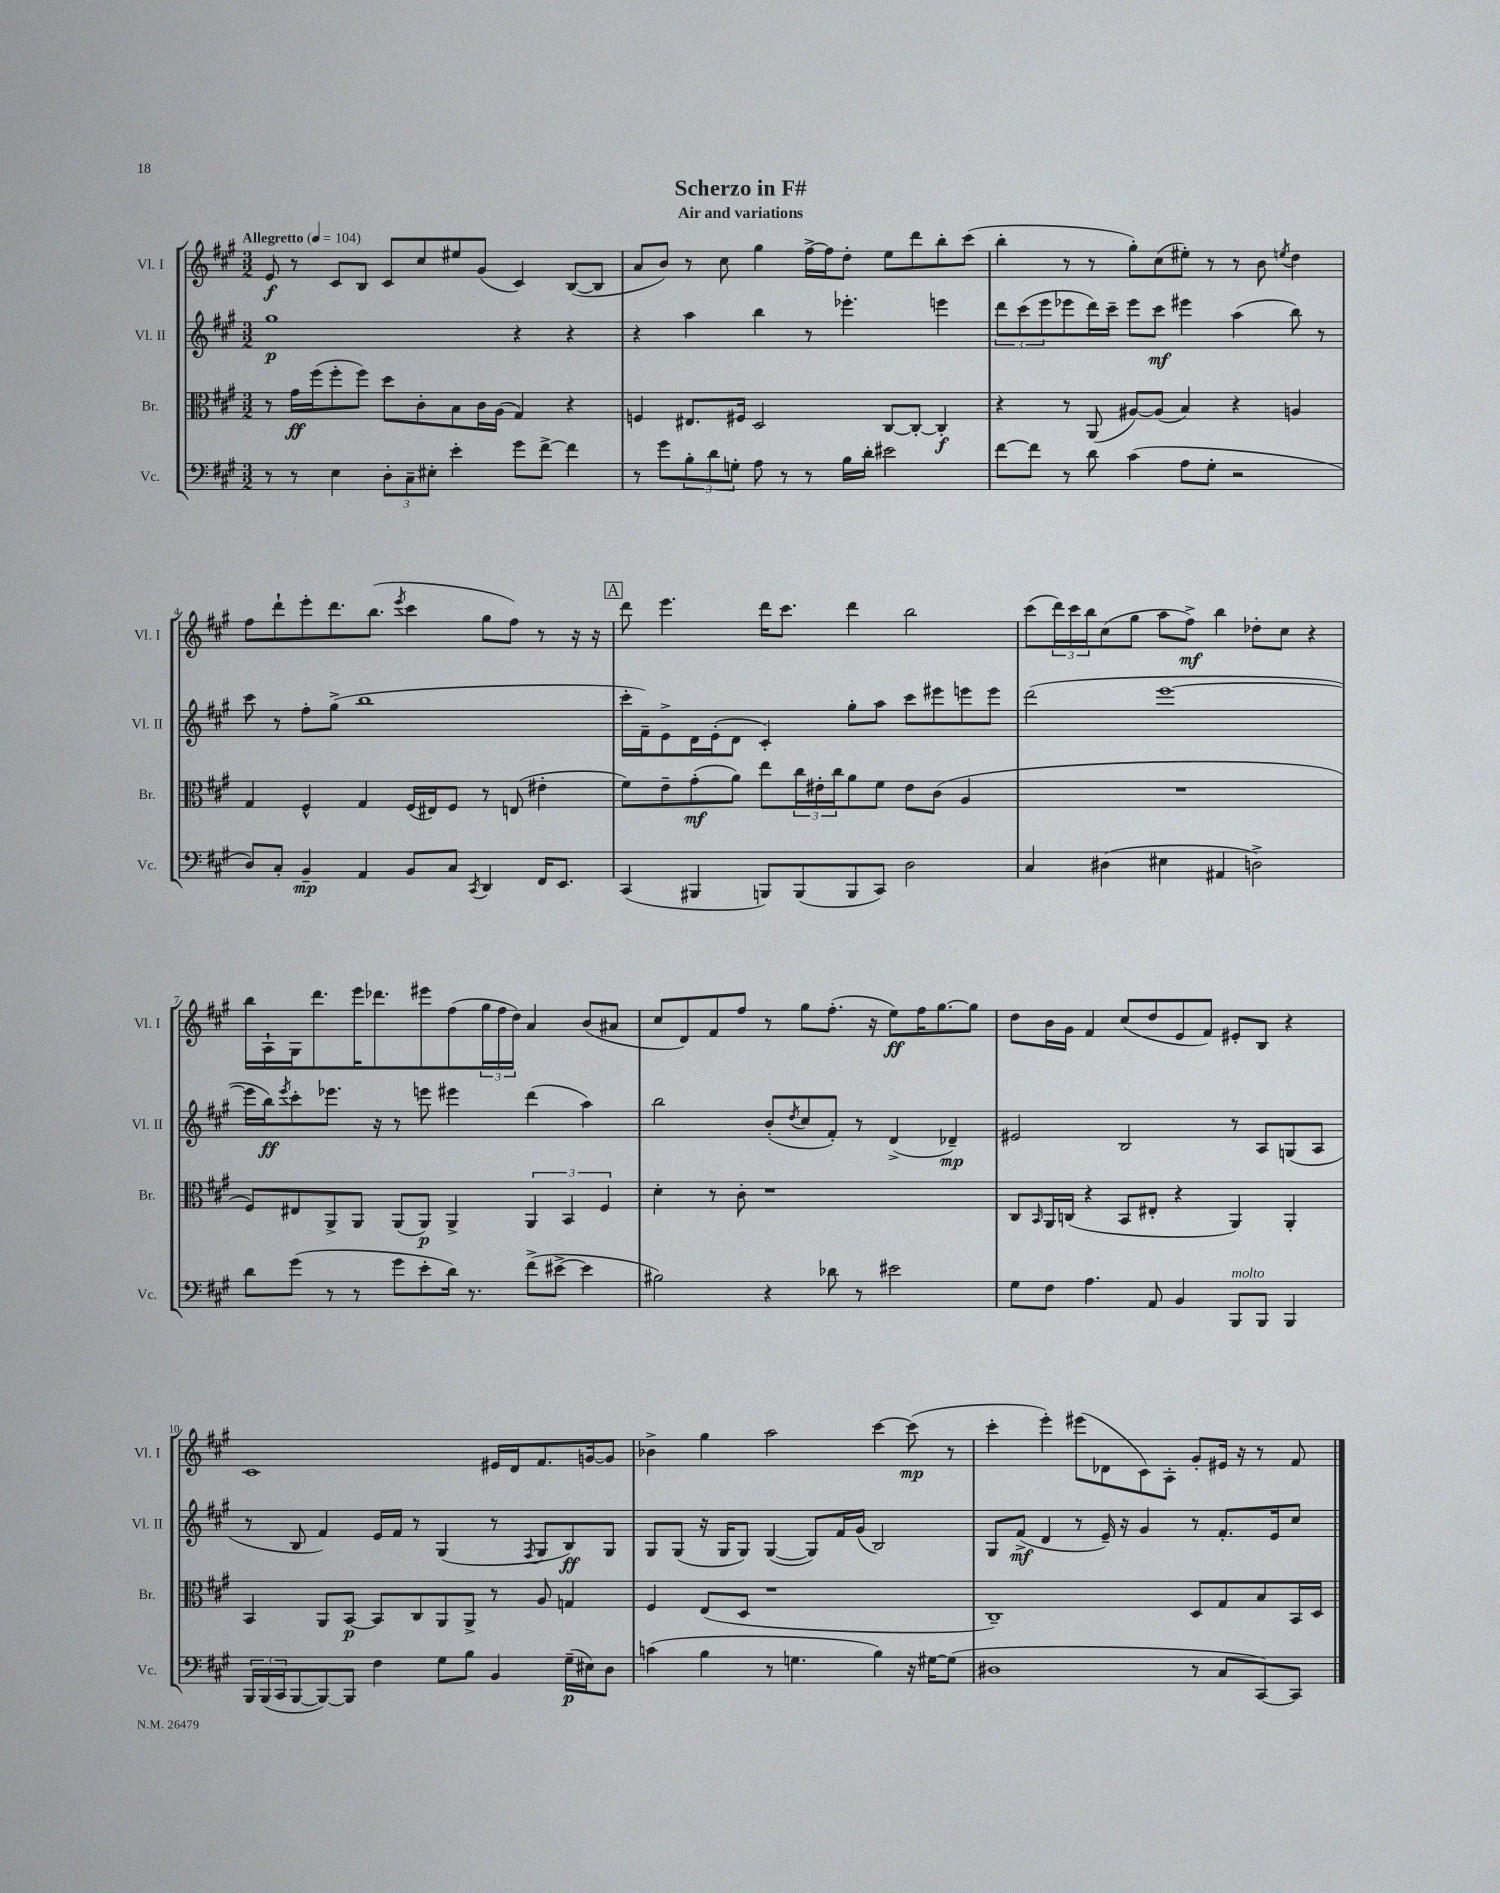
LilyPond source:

\header { title = "Scherzo in F#" subtitle = "Air and variations" }
<<
\new StaffGroup <<
\new Staff = "s0" \with { instrumentName = "Vl. I" shortInstrumentName = "Vl. I" } {
    \clef treble \key a \major \numericTimeSignature \time 3/2 \tempo "Allegretto" 4 = 104
    e'8\f r8 cis'8 b8 cis'8 cis''8 eis''8 gis'8( cis'4) b8~( b8 |
    a'8 b'8) r8 cis''8 gis''4 fis''16~-> fis''16 d''8-. e''8 d'''8 b''8-. cis'''8( |
    b''4-. r8 r8 gis''8-.) cis''8( eis''8-.) r8 r8 b'8 \acciaccatura { e''8 } d''4 |
    fis''8 d'''8-! e'''8-. d'''8. b''8.( \acciaccatura { e'''8 } cis'''4 gis''8 fis''8) r8 r16 r16 |
    \mark \markup { \box "A" } d'''8 e'''4. d'''16 cis'''8. d'''4 b''2 |
    cis'''8( \tuplet 3/2 { d'''16) cis'''16 b''16 } cis''8( gis''8 a''8 fis''8->\mf) b''4 des''8-. cis''8 r4 |
    b''16 a16-! gis16 d'''8. e'''16 des'''8. eis'''8 fis''8( \tuplet 3/2 { gis''16 fis''16 d''16) } a'4 b'8( ais'8 |
    cis''8 d'8) fis'8 fis''8 r8 gis''8 fis''8.-.( r16 e''8\ff) fis''16 gis''8.~ gis''8 |
    d''8 b'16 gis'16 fis'4 cis''8( d''8 e'8 fis'8) eis'8-. b8 r4 |
    cis'1 eis'16 d'16 fis'8. g'16~ g'8 |
    bes'4-> gis''4 a''2 cis'''4~ cis'''8\mp( r8 |
    cis'''4-. e'''4-.) eis'''8( des'8 cis'8) a8-. gis'8-. eis'16 r16 r8 fis'8 \bar "|." |
}
\new Staff = "s1" \with { instrumentName = "Vl. II" shortInstrumentName = "Vl. II" } {
    \clef treble \key a \major \numericTimeSignature \time 3/2
    gis''1\p r4 r4 |
    r4 a''4 b''4 r8 ees'''4.-. e'''4 |
    \tuplet 3/2 { d'''8 cis'''8( e'''8 } ees'''8 d'''16) cis'''16-- ees'''8 cis'''8\mf eis'''4 a''4( b''8) r8 |
    cis'''8 r8 fis''8-. gis''8->( b''1 |
    \mark \markup { \box "A" } cis'''16-. fis'16--) e'8-> d'16 e'16-.( d'8 cis'4-.) gis''8-. a''8 cis'''8 eis'''8 e'''8 e'''8 |
    d'''2( e'''1~ |
    e'''16 b''16\ff) \acciaccatura { e'''8 } cis'''8-. ees'''8. r16 r8 e'''8 eis'''4 d'''4( a''4) |
    b''2 b'8-.( \acciaccatura { d''8 } cis''8 fis'8-.) r8 d'4->( des'4--\mp) |
    eis'2 b2 r8 a8 g8( a8 |
    r8 b8 fis'4) e'16 fis'16 r8 gis4( r8 \acciaccatura { fis8 } gis8 b8\ff) gis8 |
    gis8 gis8( r16 gis16 gis8) gis4~( gis8) fis'16 gis'16( b2) |
    gis8 fis'8->\mf( d'4 r8 e'16--) r16 gis'4 r8 fis'8.-. e'16 cis''8 \bar "|." |
}
\new Staff = "s2" \with { instrumentName = "Br." shortInstrumentName = "Br." } {
    \clef alto \key a \major \numericTimeSignature \time 3/2
    r8 gis'16\ff fis''16( fis''8-. fis''8) d''8 cis'8-. b8 cis'16 a16( gis4) r4 |
    f4 eis8. fis16 d2 cis8~ cis8~-. cis4-.\f |
    r4 r8 a,8( ais8~) ais8( b4) r4 a4 |
    gis4 fis4-^ gis4 fis16( eis16) fis8 r8 e8( eis'4-. |
    \mark \markup { \box "A" } fis'8) e'8-- gis'8-.\mf( a'8) e''8 \tuplet 3/2 { cis''16 eis'16-. cis''16 } a'8 fis'8 eis'8 cis'8( a4 |
    R1. |
    fis8) eis8 a,8-> a,8 a,8( a,8\p) a,4-> \tuplet 3/2 { a,4 b,4 fis4 } |
    d'4-. r8 cis'8-. r1 |
    cis8 \grace { b,16 } a,16 c16( r4 b,8 eis8-. r4 a,4) a,4-. |
    b,4 a,8 b,8~\p b,8 cis8 a,8 a,8-> r8 a8 g4 |
    fis4 e8( d8 r1 |
    cis1--) d8 gis8 b8 b,16 d16 \bar "|." |
}
\new Staff = "s3" \with { instrumentName = "Vc." shortInstrumentName = "Vc." } {
    \clef bass \key a \major \numericTimeSignature \time 3/2
    r8 r8 e4 \tuplet 3/2 { d8-. cis8-- eis8-. } e'4-. gis'8 fis'8~-> fis'4 |
    r8 gis'8 \tuplet 3/2 { b8-. d'8 g8-. } a8 r8 r8 b16 d'16-. eis'2 |
    fis'8~ fis'8 r8 d'8 cis'4( a8 gis8-. r2 |
    d8) cis8-. b,4--\mp a,4 b,8 cis8 \acciaccatura { cis,8 } d,4 fis,16 e,8. |
    \mark \markup { \box "A" } cis,4( bis,,4 b,,8) b,,8( b,,8 cis,8) d2 |
    cis4 dis4( eis4 ais,4 d2->) |
    d'8 gis'8( r8 r8 gis'8 e'8-. d'16) r8. fis'8->( eis'8~-> eis'4 |
    bis2) r4 des'8 r8 eis'2 |
    gis8 fis8 a4. a,8 b,4 b,,8^\markup { \italic "molto" } b,,8 b,,4 |
    \tuplet 3/2 { b,,16 b,,16( cis,16 } b,,8~ b,,8~) b,,8 fis4 gis8 b8 b,4 gis16--\p( eis16) d8 |
    c'4( b4 r8 g4. b4) r16 gis16~ gis8( |
    dis1 r8 cis8 cis,8~) cis,8 \bar "|." |
}
>>
>>
